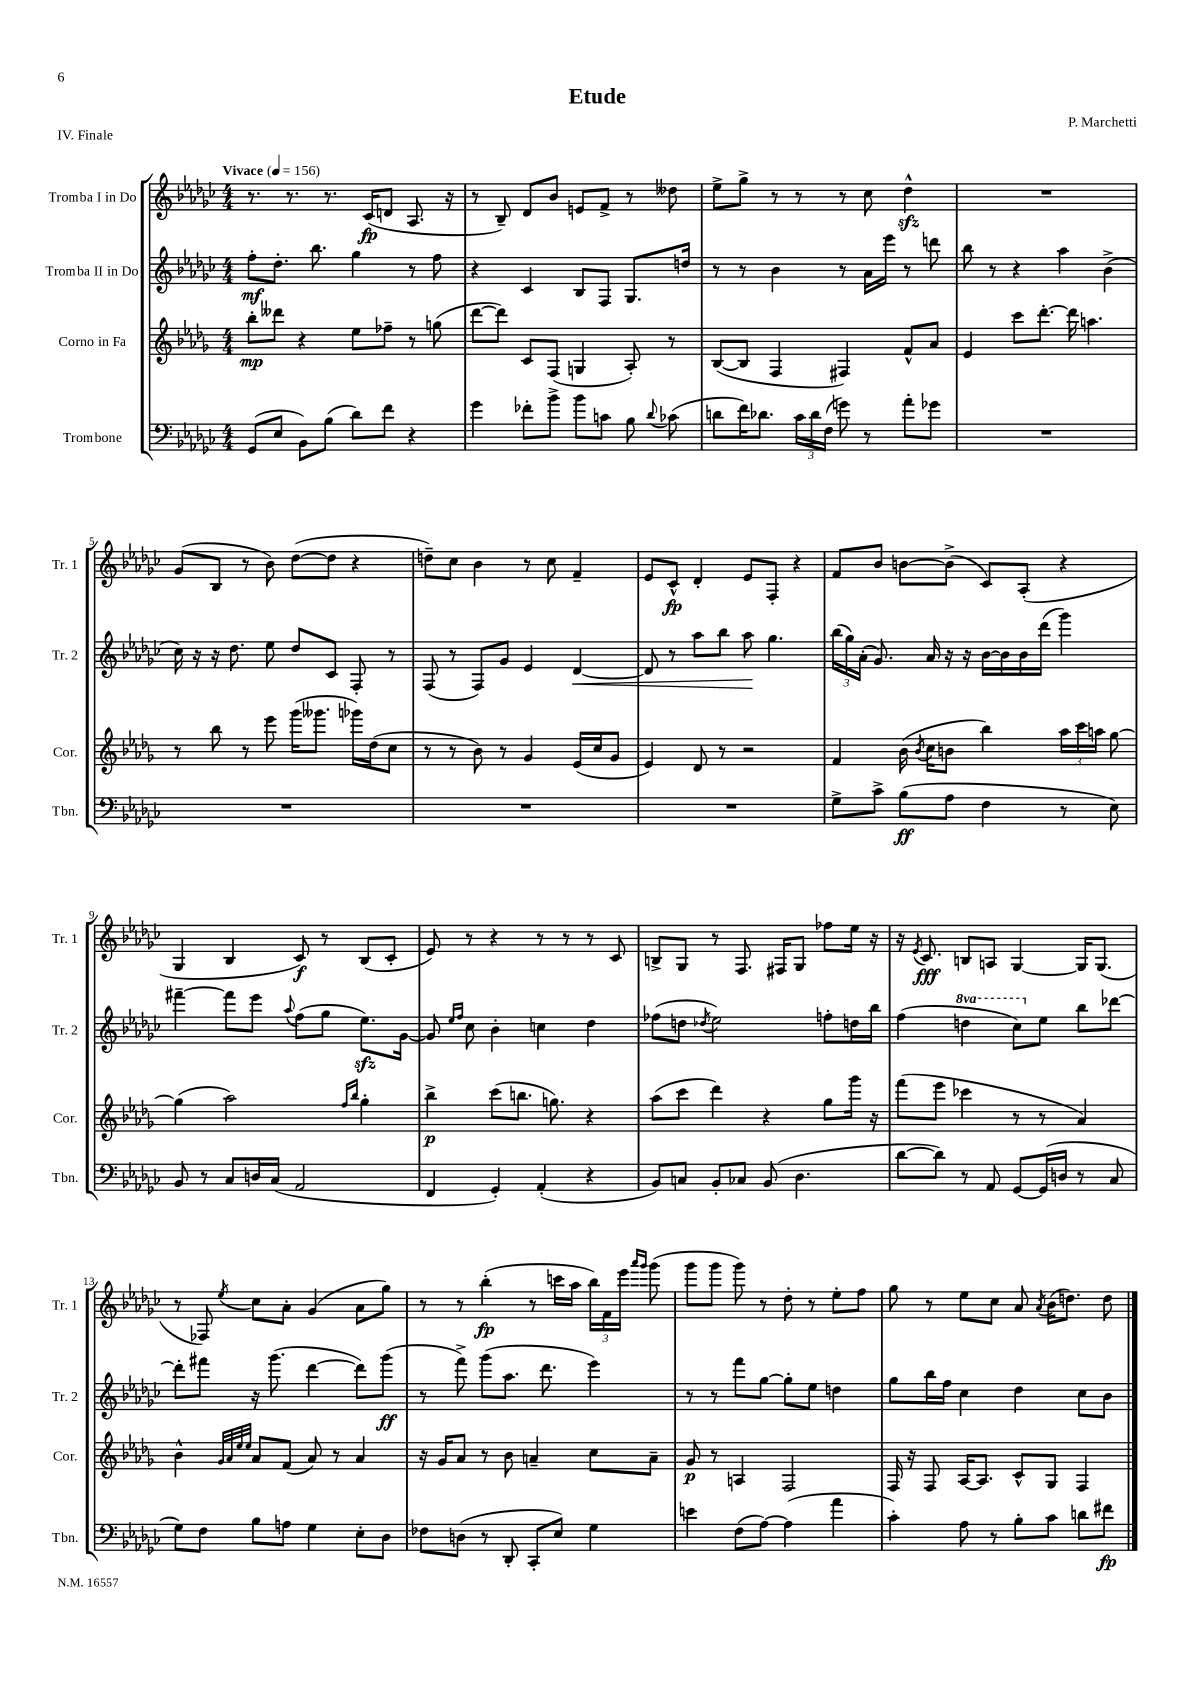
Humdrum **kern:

**kern	**kern	**kern	**kern
*staff4	*staff3	*staff2	*staff1
*clefF4	*clefG2	*clefG2	*clefG2
*k[b-e-a-d-g-c-]	*k[b-e-a-d-g-]	*k[b-e-a-d-g-c-]	*k[b-e-a-d-g-c-]
*M4/4	*M4/4	*M4/4	*M4/4
*MM156	*MM156	*MM156	*MM156
(8GG-/L	8bb-'\L	8ff'\L	8.r
8E-/J	8ddd--\J	8.dd-'\J	.
.	.	.	8.r
8BB-\L)	4r	.	.
.	.	8.bb-\	.
(8B-\J	.	.	8.r
8d-\L)	8ee-\L	4gg-\	.
.	.	.	(16c-/LK
8f\J	8ff-~\J	.	8d/J
4r	8r	8r	8.A-/
.	(8gg\	8ff\	.
.	.	.	16r
=	=	=	=
4g-\	[8ddd-\L	4r	8r
.	8ddd-\]J)	.	8B-~/)
8f-'\L	8c/L	4c-/	8d-/L
8b-^\J	(8F/J	.	8b-/J
8b-\L	4G/	8B-/L	8e/L
8c\J	.	8F/J	8f^/J
8B-\	8A-'/)	8.G-/L	8r
8qqd-/	.	.	.
(8c-\	8r	.	8dd--\
.	.	16dd/Jk	.
=	=	=	=
8d\L	([8B-/L	8r	8ee-^\L
16f\K)	8B-/]J	8r	8gg-^\J
8.d-\J	.	.	.
.	4F/	4b-\	8r
24c-\LL	.	.	8r
24d-\	.	.	.
(24F\JJ	.	.	.
8g\)	4F#/)	8r	8r
8r	.	16a-\LL	8cc-\
.	.	16eee-\JJ	.
8a-'\L	8f^^/L	8r	4dd-^^\
8g-\J	8a-/J	8ddd\	.
=	=	=	=
1r	4e-/	8bb-\	1r
.	.	8r	.
.	8ccc\L	4r	.
.	[8.ddd-'\J	.	.
.	.	4aa-\	.
.	16ddd-\]	.	.
.	4.aa\	.	.
.	.	(4b-^\	.
=	=	=	=
1r	8r	16cc-\)	(8g-/L
.	.	16r	.
.	8bb-\	16r	8B-/J
.	.	8.dd-\	.
.	8r	.	8r
.	8eee-\	8ee-\	8b-\)
.	(16ggg-\LK	8dd-/L	([8dd-\L
.	8.ggg--\J	.	.
.	.	8c-/J	8dd-\]J
.	16ggg-\LL)	8F'/	4r
.	(16dd-\J	.	.
.	8cc\J	8r	.
=	=	=	=
1r	8r	(8F/	8dd~\L)
.	8r	8r	8cc-\J
.	8b-\)	8F/L)	4b-\
.	8r	8g-/J	.
.	4g-/	4e-/	8r
.	.	.	8cc-\
.	(16e-/LL	[4d-/	4f~/
.	16cc/J	.	.
.	8g-/J	.	.
=	=	=	=
1r	4e-/)	8d-/]	8e-/L
.	.	8r	8c-^^/J
.	8d-/	8aa-\L	4d-'/
.	8r	8bb-\J	.
.	2r	8aa-\	8e-/L
.	.	4.gg-\	8F'/J
.	.	.	4r
=	=	=	=
8G-^\L	4f/	(24bb-\LL	8f/L
.	.	24gg-\)	.
.	.	(24a-'\JJ	.
8c-^\J	.	8.g-/)	8b-/J
(8B-\L	(16b-\	.	[8b\L
.	8qb-/	.	.
.	16cc\LK	16a-/	.
8A-\J	8b\J	16r	(8b^\]J
.	.	16r	.
4F\	4bb-\)	[16b-\LL	8c-/L)
.	.	16b-\]	.
.	.	16b-\	(8A-'/J
.	.	(16ddd-\JJ	.
8r	24aa-\LL	4ggg-\)	4r
.	24ccc\	.	.
.	24aa\JJ	.	.
8E-\)	[8gg-\	.	.
=	=	=	=
8BB-/	(4gg-\]	[4fff#~\	4G-/
8r	.	.	.
8C-/L	2aa-\)	8fff#\]L	4B-/
16D/L	.	8eee-\J	.
(16C-/JJ	.	.	.
.	.	8qqaa-/	.
2AA-/	.	(8ff\L	8c-/)
.	.	8gg-\J	8r
.	16qqff/LL	.	.
.	16qqbb-/JJ	.	.
.	4gg-'\	8.ee-\L)	(8B-/L
.	.	.	8c-'/J
.	.	[16g-\Jk	.
=	=	=	=
4FF/	4bb-^\	8g-/]	8e-/)
.	.	16qqee-/LL	.
.	.	16qqff/JJ	.
.	.	8cc-\	8r
4GG-'/)	(8ccc\L	4b-'\	4r
.	8.bb\J	.	.
(4AA-'/	.	4cc\	8r
.	8.gg\)	.	.
.	.	.	8r
4r	4r	4dd-\	8r
.	.	.	8c-/
=	=	=	=
8BB-/L)	(8aa-\L	(8ff-\L	8B^/L
8C/J	8ccc\J	8dd\J	8G-/J
.	.	8qdd-/	.
8BB-'/L	4ddd-\)	2ee-\)	8r
8C-/J	.	.	8.F/
(8BB-/	4r	.	.
.	.	.	16F#/LK
4.D-\	.	.	8G-/J
.	8gg-\L	8ff'\L	8ff-\L
.	16ggg-\Jk	16dd\L	16ee-\Jk
.	16r	16bb-\JJ	16r
=	=	=	=
[8d-\L	(8fff\L	(4ff\	16r
.	.	.	8qe-/
.	.	.	8.c-/
8d-\]J)	8eee-\J	.	.
8r	4ccc-\	4ddd\	8B/L
8AA-/	.	.	8A/J
[8GG-/L	8r	8ccc-\L)	[4G-/
(16GG-/]L	8r	8ee-\J	.
16D/JJ	.	.	.
8r	4a-/)	8bb-\L	16G-/]LK
.	.	.	(8.G-/J
8C-/	.	[8ddd-\J	.
=	=	=	=
8G-\L)	4b-^^\	8ddd-'\]L	8r
8F\J	.	8fff#\J	8F-/)
.	32qqg-/LLL	.	.
.	32qqa-/	.	.
.	32qqee-/	.	.
.	32qqee-/JJJ	.	8qee-/
8B-\L	8a-/L	16r	8cc-\L
.	.	(8.ggg-\	.
8A\J	(8f/J	.	8a-'\J
4G-\	8a-/)	[4ddd-\	(4g-/
.	8r	.	.
8E-'\L	4a-/	8ddd-\]L)	8a-\L
8D-\J	.	(8ggg-\J	8gg-\J)
=	=	=	=
8F-\L	16r	8r	8r
.	16g-/LK	.	.
(8D\J	8a-/J	8fff^\)	8r
8r	8r	(8ggg-\L	(4bb-'\
8DD-'/	8b-\	8.aa-\J	.
8CC-'/L	4a~/	.	8r
.	.	8.ddd-\	.
8E-/J)	.	.	16ccc\LL
.	.	.	16aa-\JJ
4G-\	8cc\L	4eee-\)	24bb-\LL)
.	.	.	24f\
.	.	.	24eee-\JJ
.	.	.	16qqaaa-/LL
.	.	.	16qqggg-/JJ
.	8a~\J	.	(8ggg-\
=	=	=	=
4e\	8g-/	8r	8ggg-\L
.	8r	8r	8ggg-\J
(8F\L	4A/	8fff\L	8ggg-\)
[8A-\J)	.	[8gg-\J	8r
(4A-\]	2F/	8gg-'\]L	8dd-'\
.	.	8ee-\J	8r
4a-\	.	4dd\	8ee-'\L
.	.	.	8ff\J
=	=	=	=
4c-'\)	16F/	8gg-\L	8gg-\
.	16r	.	.
.	8F/	16bb-\L	8r
.	.	16ff\JJ	.
8A-\	[16A-/LK	4cc-\	8ee-\L
.	8.A-/]J	.	.
8r	.	.	8cc-\J
8B-'\L	8c^^/L	4dd-\	8a-/
.	.	.	8qa-/
8c-\J	8G-/J	.	(16b-\LK
.	.	.	8.dd\J)
8d\L	4F/	8cc-\L	.
8f#\J	.	8b-\J	8dd\
==	==	==	==
*-	*-	*-	*-
